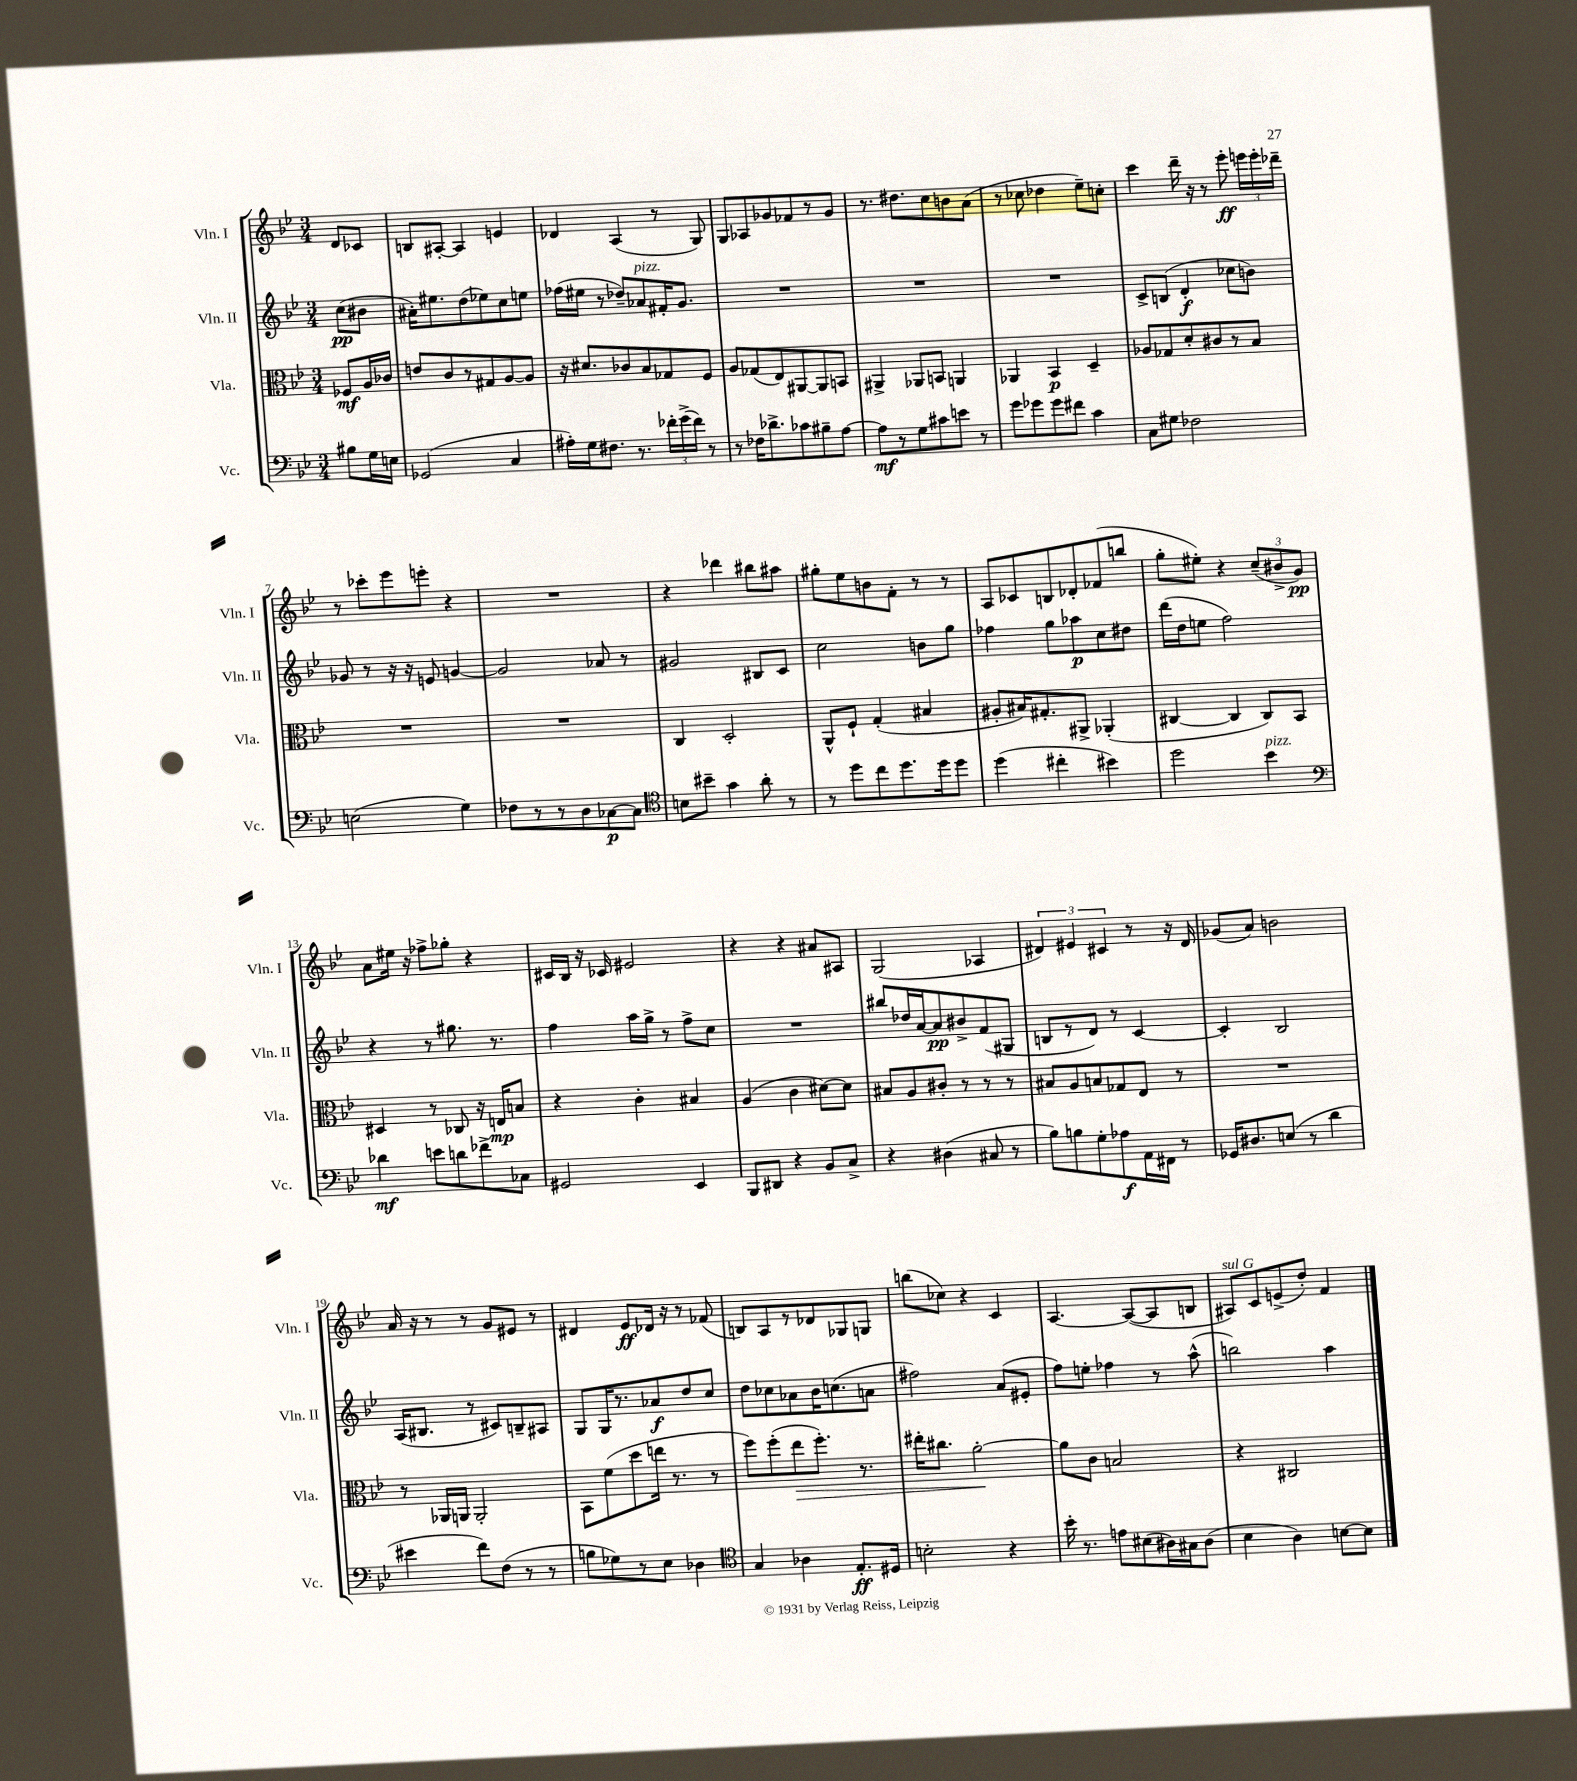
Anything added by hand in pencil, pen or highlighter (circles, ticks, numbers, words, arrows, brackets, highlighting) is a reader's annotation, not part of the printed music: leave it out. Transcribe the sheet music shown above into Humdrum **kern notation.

**kern	**kern	**kern	**kern
*staff4	*staff3	*staff2	*staff1
*clefF4	*clefC3	*clefG2	*clefG2
*k[b-e-]	*k[b-e-]	*k[b-e-]	*k[b-e-]
*M3/4	*M3/4	*M3/4	*M3/4
8B#	8F-	(8cc	8d
16G	16A	8b#	8c-
16E	16c-	.	.
=	=	=	=
(2GG-	8e	16a#')	8B
.	.	8.ee#	.
.	8c	.	[8A#'
.	8r	(8dd	4A#]
.	8G#	8ee-)	.
4C	[8A	8cc	4e
.	8A]	8ee	.
=	=	=	=
16A#')	16r	(16ff-	4d-
16G	8.d#	16ee#	.
8.F#	.	8r	.
.	8c-	8dd-~)	(4A
8.r	.	.	.
.	8B-	8a-	.
24f-'	8G-	16f#'	8r
(24g^	.	.	.
.	.	8.g	.
24f-)	.	.	.
8r	8F	.	8G)
=	=	=	=
8r	8A	2.r	8G
16F-	(8G-	.	8A-
8.d-^	.	.	.
.	8E-)	.	8g-
8c-	[8AA#	.	8f-
8B#~	8AA#]	.	8r
[8A	8BB	.	8g-
=	=	=	=
8A]	4AA#^	2.r	8.r
8r	.	.	.
.	.	.	8.dd#
8G	8AA-	.	.
8c#	8BB	.	8cc
8e	4AA	.	8b
8r	.	.	(8a
=	=	=	=
8g	4AA-	2.r	8r
8g-	.	.	8cc-
8g-	4BB-	.	4dd-
8f#	.	.	.
4c	4D~	.	8ee-~)
.	.	.	8cc'
=	=	=	=
8C	8A-	8c^	4ccc
8G#	8G-	(8B	.
2F-	8d'	4d'	16ddd~
.	.	.	16r
.	8c#	.	8r
.	8r	8cc-	8eee-'
.	8B-	8b)	24eee
.	.	.	24eee'
.	.	.	24ddd-~
=	=	=	=
(2E	2.r	8g-	8r
.	.	8r	8ccc-'
.	.	16r	8eee-
.	.	16r	.
.	.	8e	8eee'
4G)	.	[4g	4r
=	=	=	=
8F-	2.r	2g]	2.r
8r	.	.	.
8r	.	.	.
8D	.	.	.
[8C-	.	8a-	.
8C-]	.	8r	.
=	=	=	=
*clefC4	*	*	*
8B	4C	2g#	4r
8b#~	.	.	.
4g	2D'	.	4ddd-
8a'	.	8B#	8bb#
8r	.	8c	8aa#
=	=	=	=
8r	8AA^^	2cc	8gg#'
8dd	8F`	.	8ee-
8cc	(4G'	.	8b
8.dd	.	.	8f'
.	4B#	8b	8r
16dd	.	.	.
8dd	.	8gg	8r
=	=	=	=
(4dd	8A#'	4ff-	8A
.	16B#)	.	8c-
.	8.G#'	.	.
4cc#'	.	8gg	8B
.	8AA#^	8aa-	8d-'
4b#)	(4AA-'	8cc	(8f-
.	.	8dd#	8bb
=	=	=	=
2dd	[4C#	(16ddd	8gg'
.	.	16dd	.
.	.	8ee	8ee#')
.	4C#]	2ff)	4r
4b-	8C#)	.	(12cc~
.	.	.	12b#^
.	8BB-	.	.
.	.	.	12g)
=	=	=	=
*clefF4	*	*	*
4d-	4D#	4r	8a
.	.	.	16ee#
.	.	.	16r
8e	8r	8r	8ff-^
8d	8C-	8.gg#	8gg-'
8f-^	16r	.	4r
.	16E	8.r	.
8C-	8B	.	.
=	=	=	=
2GG#	4r	4ff	16c#
.	.	.	16B-
.	.	.	16r
.	.	.	16c-
.	4c'	16aa	2e#
.	.	16gg^	.
.	.	8r	.
4EE-	4B#	8ff^	.
.	.	8cc	.
=	=	=	=
8BBB-	(4A	2.r	4r
8DD#	.	.	.
4r	4c	.	4r
8BB-	[8d#)	.	8a#
8C^	8d#]	.	8A#
=	=	=	=
4r	8B#	8bb#	(2G
.	8A	16dd-	.
.	.	[16a	.
(4D#	8c#'	8a]	.
.	8r	8b#^	.
8C#	8r	(8f	4A-
8r	8r	8G#	.
=	=	=	=
8B-)	8B#	8B	6d#)
8B	8A	8r	.
.	.	.	6e#
8G'	8B	8d)	.
.	.	.	6c#
8A-	8G-	8r	.
16AA	8E-	[4c	8r
16FF#	.	.	.
8r	8r	.	16r
.	.	.	16d#
=	=	=	=
16GG-	2.r	4c']	(8g-
8.D#	.	.	.
.	.	.	8a)
(8E	.	2B-	2b
8r	.	.	.
4d	.	.	.
=	=	=	=
4e#	8r	(16A	16a
.	.	8.B#	16r
.	16AA-	.	8r
.	16AA	.	.
8f)	2AA'	8r	8r
(8F	.	8c#)	8g
8r	.	8B~	8e#
8r	.	8A#	8r
=	=	=	=
8B	8BB-	8G	4d#
8G-)	(8f	16G	.
.	.	8.r	.
8r	8dd	.	8e-
8E-	16ee	8a-	16d-
.	8.r	.	16r
4D-	.	8dd	8r
.	8r	8cc	(8f-
=	=	=	=
*clefC4	*	*	*
4G	8ff)	8dd	8B)
.	(8ff'	8cc-	8A
4A-	8ee-	8a-	8r
.	8.ff')	16b-	8d-
.	.	(8.cc	.
8.E-'	.	.	8G-
.	8.r	.	.
.	.	8a	8G
16D#	.	.	.
=	=	=	=
2B'	16ee#'	2ff#)	(8bb
.	8.cc#	.	.
.	.	.	8cc-)
.	[2a'	.	4r
4r	.	(8a	4c
.	.	8e#'	.
=	=	=	=
16b-'	8a]	8ff)	[4.A
8.r	.	.	.
.	8c	8ee'	.
8e	2B	4ff-	.
(8B#	.	.	(8A_
16A#)	.	8r	8A]
16G#	.	.	.
(8A#	.	(8aa^^	8B
=	=	=	=
4B-	4r	2bb)	8A#)
.	.	.	8c
4A)	2C#	.	(8e^
.	.	.	8dd')
[8B	.	4aa	4f
8B]	.	.	.
==	==	==	==
*-	*-	*-	*-
